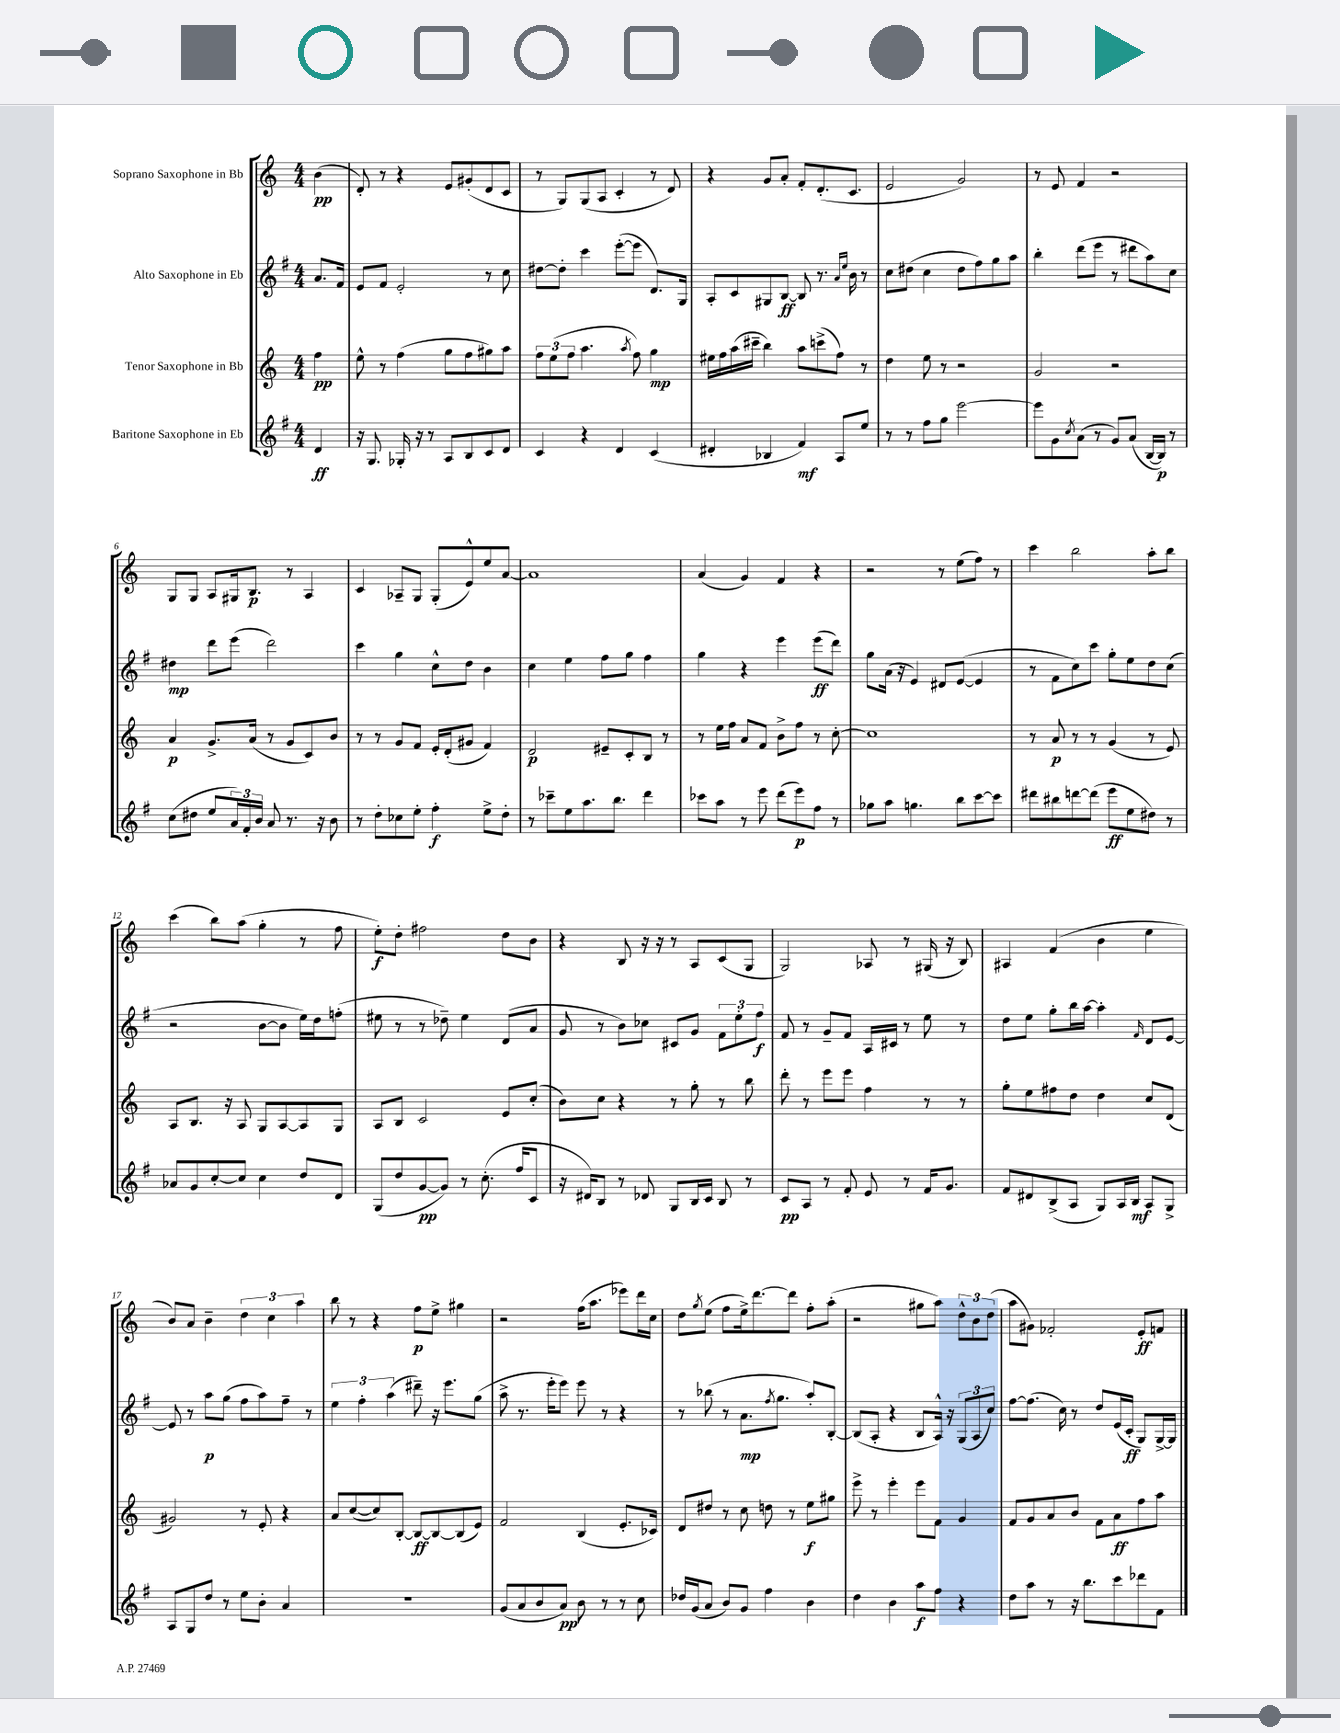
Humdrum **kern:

**kern	**kern	**kern	**kern
*staff4	*staff3	*staff2	*staff1
*clefG2	*clefG2	*clefG2	*clefG2
*k[f#]	*k[]	*k[f#]	*k[]
*M4/4	*M4/4	*M4/4	*M4/4
4d/	4ff\	8.a/L	(4b\
.	.	16f#/Jk	.
=	=	=	=
16r	8ee^^\	8e/L	8d'/)
8.G/	.	.	.
.	8r	8f#/J	8r
16G-'/	(4ff\	2e'/	4r
16r	.	.	.
8r	.	.	.
8A/L	8gg\L	.	8e/L
8B/	8ff\	.	(8g#'/
8c/	8gg#\)	8r	8d/
8d/J	8aa\J	8cc\	8c/J
=	=	=	=
4c/	12ff\L	[8dd#\L	8r
.	(12ee\	.	.
.	.	8dd#'\]J	8G/L)
.	12ff\J	.	.
4r	4.aa\	4ccc\	(8G/
.	.	.	8A/J
4d/	.	([8eee'\L	4c'/
.	8qaa/	.	.
.	8ff\)	8eee\]J	.
(4c/	4gg\	8.d/L)	8r
.	.	.	8d/)
.	.	16G/Jk	.
=	=	=	=
4d#'/	16ee#\LL	8A'/L	4r
.	16ff\	.	.
.	(16aa\	8c/	.
.	16ccc#~\JJ	.	.
4B-/	4bb\)	8G#/	8g/L
.	.	[8B/J	8a'/J
4f#/)	8aa\L	8B/]	8f'/L
.	(8ccc^\	8.r	(8.d'/
8A/L	8ff\J)	.	.
.	.	16qqa/LL	.
.	.	16qqee/JJ	.
.	.	16b\	8.c/J
8ee/J	8r	8r	.
=	=	=	=
8r	4dd\	8cc\L	2e/
8r	.	(8dd#\J	.
8ff#\L	8ee\	4cc\	.
8gg\J	8r	.	.
[2eee\	2r	8dd#\L	2g/)
.	.	8ff#\)	.
.	.	8gg\	.
.	.	8aa\J	.
=	=	=	=
8eee\]L	2g/	4bb'\	8r
8g\	.	.	8e/
8qcc/	.	.	.
(8a\J	.	(8ddd\L	4f/
8r	.	8eee\J	.
8g/L)	2r	8r	2r
(8a/J	.	8ddd#\L	.
[16B/LL	.	8aa\)	.
16B/]JJ)	.	.	.
8r	.	8cc\J	.
=	=	=	=
(8cc\L	4a/	4dd#\	8G/L
8dd#\J	.	.	8G/J
8ee/L	8.g^/L	8ddd\L	8A/L
24a/L)	.	(8eee\J	16G#/k
24f#'/	.	.	.
.	(16a/Jk	.	8.B/J
24b/JJ	.	.	.
8a/	8r	2ddd\)	.
8.r	8g/L	.	8r
.	8c/)	.	4A/
16r	.	.	.
8b\	8b/J	.	.
=	=	=	=
8r	8r	4ccc\	4c/
8dd'\L	8r	.	.
8cc-\	8g/L	4gg\	8A-~/L
8ee'\J	8f/J	.	8G/J
4ff#'\	16e'/LL	8cc^^\L	(8G'/L
.	(16d'/J	.	.
.	8g#/J	8dd\J	8e^^/)
8ee^\L	4f/)	4b\	8ee/
8dd'\J	.	.	[8a/J
=	=	=	=
8r	2d/	4cc\	1a]
8ccc-~\L	.	.	.
8ee\	.	4ee\	.
8.aa\	.	.	.
.	8e#~/L	8ff#\L	.
8.bb\J	.	.	.
.	8c'/	8gg\J	.
4ddd\	8B/J	4ff#\	.
.	8r	.	.
=	=	=	=
8ccc-\L	8r	4gg\	(4a/
8aa\J	16ee\LL	.	.
.	16ff\JJ	.	.
8r	8a/L	4r	4g/)
8eee\	8f/J	.	.
(8ddd\L	8b^\L	4eee\	4f/
8eee\)	8ff\J	.	.
8ff#\J	8r	(8eee\L	4r
8r	[8cc'\	8ddd\J)	.
=	=	=	=
8gg-\L	1cc]	8gg\L	2r
8aa\J	.	(16a\Jk	.
.	.	16r	.
4.gg\	.	4e/)	.
.	.	8d#/L	8r
8bb\L	.	([8e/J	(8ee\L
[8ccc\	.	4e/]	8ff\J)
8ccc\]J	.	.	8r
=	=	=	=
8ddd#\L	8r	8r	4ccc\
8bb#\	8a/	8f#\L	.
[8ddd\	8r	8cc\)	2bb\
(8ddd\]J	8r	8ccc\J	.
8eee\L	(4g/	8gg'\L	.
8ee\	.	8ee\	.
8dd#\J)	8r	8dd\	8aa'\L
8r	8e/)	(8cc\J	8bb\J
=	=	=	=
8a-/L	8A/L	2r	(4ccc\
8g/	8.B/J	.	.
[8cc'/	.	.	8bb\L)
.	16r	.	.
8cc/]J	8A/	.	(8aa\J
4cc\	8G/L	[8b\L	4gg'\
.	[8A/	8b\]J	.
8dd/L	8A/]	16ee\LL)	8r
.	.	16dd\J	.
8d/J	8G/J	(8ff'\J	8ff\
=	=	=	=
(8G/L	8A/L	8ee#\	8ee'\L)
8dd/	8B/J	8r	8dd'\J
[8g/	2c/	8r	2ff#\
8g/]J)	.	8dd-~\)	.
8r	.	4ee#\	.
(8.cc'\	.	.	.
.	8e/L	(8d/L	8dd\L
16ff#/LK	.	.	.
8c/J	(8cc'/J	8a/J	8b\J
=	=	=	=
16r	8b\L)	8g/	4r
16d#/LK)	.	.	.
8B/J	8cc\J	8r	.
8r	4r	8b\L)	8B/
8d-/	.	8cc-\J	16r
.	.	.	16r
8G/L	8r	8c#/L	8r
16B/L	8gg'\	8g/J	8A/L
16c/JJ	.	.	.
8B/	8r	12f#\L	(8c/
.	.	12ee'\	.
8r	8bb\	.	8G/J
.	.	12ff#\J	.
=	=	=	=
8c/L	8ddd'\	8f#/	2G/)
8A/J	8r	8r	.
8r	8eee\L	8g~/L	.
8f#'/	8eee\J	8f#/J	.
8e/	4ff\	16A/LL	8A-/
.	.	16c#/JJ	.
8r	.	8r	8r
16f#/LK	8r	8ee\	(16G#/
8.g/J	.	.	16r
.	8r	8r	8B/)
=	=	=	=
8f#/L	8gg'\L	8dd\L	4A#/
8d#/	8ee\	8ee\J	.
(8B^/	8ff#\	8gg'\L	(4f/
8A/J	8dd\J	16bb\L	.
.	.	[16aa\JJ	.
8G/L)	4dd\	4aa'\]	4b\
16A/L	.	.	.
16B/JJ	.	.	.
.	.	16qqf#/	.
8A/L	8cc/L	8d/L	4ee\
8G^/J	(8d/J	[8e/J	.
=	=	=	=
8A/L	2g#/)	8e/]	8b/L)
8G/	.	8r	8a/J
8dd/J	.	8aa\L	4b~\
8r	.	(8gg\J	.
8ee\L	8r	8ff#\L	6dd\
8b'\J	8e'/	8aa\)	.
.	.	.	6cc\
4a/	4r	8ff#~\J	.
.	.	.	6aa\
.	.	8r	.
=	=	=	=
1r	8a/L	6ee\	8bb\
.	([8cc/	.	8r
.	.	6ff#'\	.
.	8cc/])	.	4r
.	.	(6aa\	.
.	[8B'/J	.	.
.	8B/_L	8ddd#~\)	8ff\L
.	8B/_	16r	8ee^\J
.	.	8.eee\L	.
.	(8B/]	.	4gg#\
.	8e/J)	(8gg\J	.
=	=	=	=
(8g/L	2f/	8aa^\	2r
8a/	.	8.r	.
8b/	.	.	.
.	.	16eee'\LK	.
8a/J)	.	8eee\J)	.
8b\	(4B/	8eee\	(16ff\LK
.	.	.	8.aa\J
8r	.	8r	.
8r	8.e'/L	4r	8eee-\L)
8cc\	.	.	16ddd\L
.	16c-/Jk)	.	16cc\JJ
=	=	=	=
16dd-/LL	8d/L	8r	8dd\L
(16g/J	.	.	.
.	.	.	8qgg/
8a/J	8dd#/J	(8bb-\	(8ee\J
8b/L)	8r	8r	8ff\L
8g/J	8cc\	8.a\L	16ee^\k)
.	.	.	[8.ddd\
4ff#\	8dd\	.	.
.	.	8qff#/	.
.	.	8.gg\J	.
.	8r	.	8ddd\]J
4b\	8ee\L	8aa'/L)	8ff'\L
.	8gg#\J	[8B'/J	(8aa'\J
=	=	=	=
4dd\	8eee^\	(8B/]L	2r
.	8r	8A'/J	.
4b\	4eee'\	4r	.
8aa\L	8eee\L	8B/L	8gg#\L
8ff#\J	8f\J	16A^^/Jk)	8aa\J)
.	.	16r	.
4r	4g/	(12G/L	12dd^^\L
.	.	12A/	12b\
.	.	12cc/J)	(12dd\J
=	=	=	=
8dd\L	8f/L	[8ff#\L	8aa\L
8aa\J	8g/	(8.ff#\]J	8g#\J)
8r	8a/	.	2f-'/
.	.	16cc\)	.
16r	8b/J	8r	.
8.bb\L	.	.	.
.	8f\L	8dd/L	.
8ccc\	8a\	(16e/L	.
.	.	16c'/JJ	.
8ddd-\	8ff\	8G/L)	8e'/L
8f#\J	8aa\J	[16G^/L	8f/J
.	.	16G/]JJ	.
==	==	==	==
*-	*-	*-	*-
